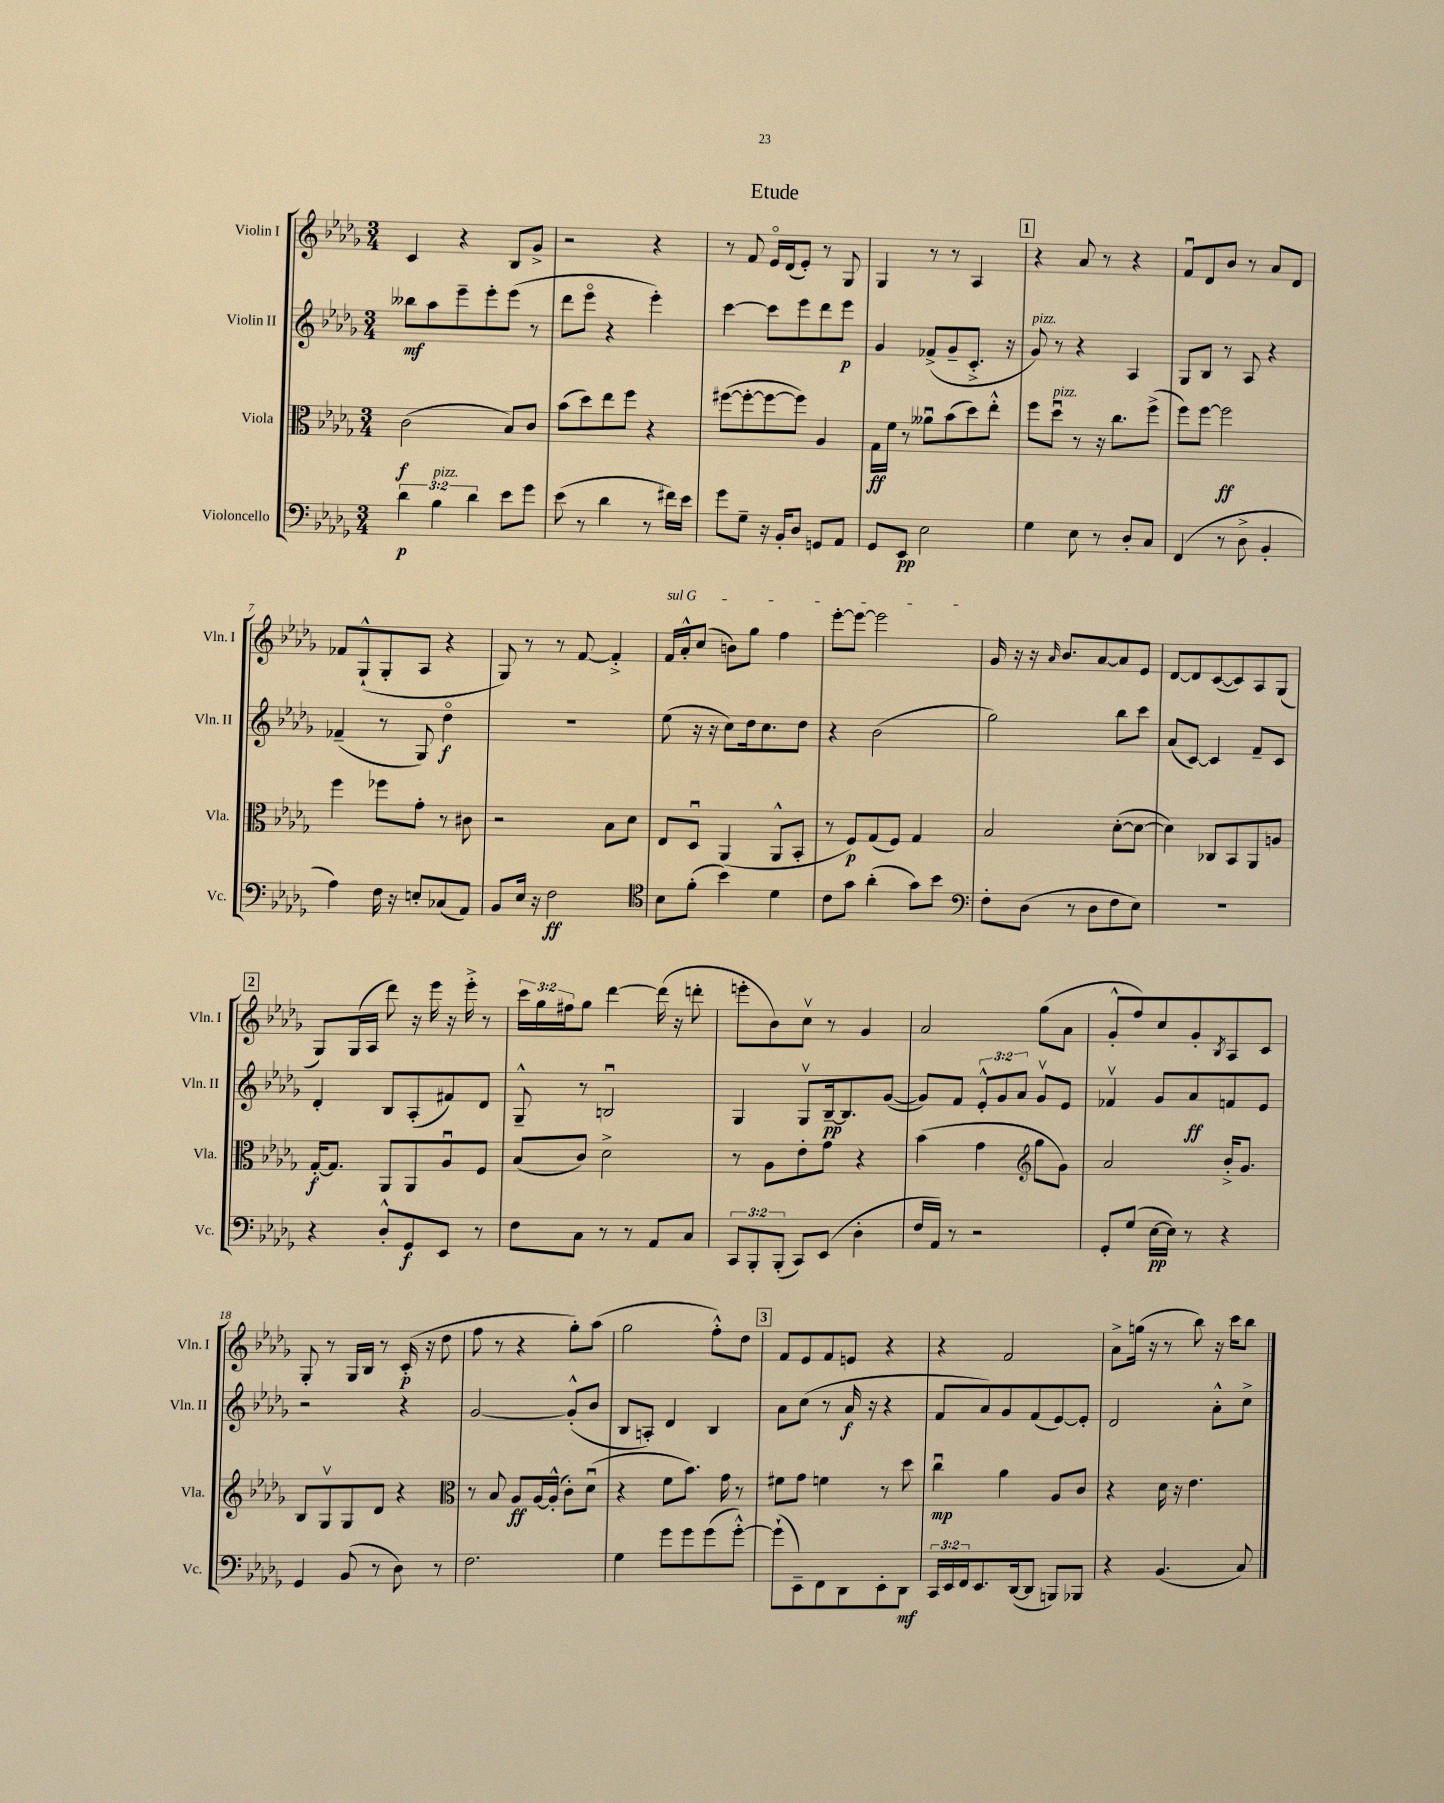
\header { title = "Etude" }
<<
\new StaffGroup <<
\new Staff = "s0" \with { instrumentName = "Violin I" shortInstrumentName = "Vln. I" } {
    \clef treble \key des \major \numericTimeSignature \time 3/4 \override Staff.TupletNumber.text = #tuplet-number::calc-fraction-text
    c'4 r4 bes8 ges'8-> |
    r2 r4 |
    r8 f'8 ees'16\flageolet des'16( ees'8-.) r8 ges8 |
    ges4 r8 r8 aes4 |
    \mark \markup { \box "1" } r4 aes'8 r8 r4 |
    f'8\downbow des'8 bes'8 r8 aes'8 des'8 |
    fes'8 ges8-!-^( ges8-. aes8 r4 |
    ges8) r8 r8 f'8~ f'4-.-> |
    \once \override TextSpanner.bound-details.left.text = \markup { \italic "sul G" } f'16\startTextSpan aes'16-.-^ c''8( b'8) ges''8 f''4 |
    ees'''8~-. ees'''8~ ees'''2\stopTextSpan |
    ges'16 r16 r16 \grace { aes'16 } bes'8. aes'8~ aes'8 ees'8 |
    des'8~ des'8 c'8~( c'8) aes8 ges8( |
    \mark \markup { \box "2" } ges8) ges16( aes16 des'''8) r16 ees'''16 r16 ees'''16-.-> r8 |
    \tuplet 3/2 { c'''16 ges''16 fis''16 } ges''8 des'''4~ des'''16( r16 d'''8-. |
    e'''8-. bes'8) c''8\upbow r8 ges'4 |
    aes'2 ges''8( aes'8 |
    ges'8-.-^ f''8) c''8 ges'8-. \acciaccatura { bes8 } aes8 c'8 |
    ges8-. r8 ges16 bes16 r8 c'16-.\p( r16 des''8 |
    f''8 r8 r4 ges''8-.) aes''8( |
    ges''2 f''8-.-^) des''8 |
    \mark \markup { \box "3" } f'8 ees'8 f'8 e'8 r4 |
    r4 f'2 |
    aes'8-> g''16( r16 r8 bes''8) r16 c'''16 bes''8 \bar "|." |
}
\new Staff = "s1" \with { instrumentName = "Violin II" shortInstrumentName = "Vln. II" } {
    \clef treble \key des \major \numericTimeSignature \time 3/4 \override Staff.TupletNumber.text = #tuplet-number::calc-fraction-text
    beses''8\mf aes''8 ees'''8-- ees'''8-. ees'''8( r8 |
    des'''8 ees'''8\flageolet r4 ees'''4-.) |
    c'''4~ c'''8 ees'''8 des'''8 ees'''8\p |
    ges'4 fes'8->( ges'8-- c'8.-.-> r16 |
    \mark \markup { \box "1" } ges'8^\markup { \italic "pizz." }) r8 r4 aes4 |
    ges8 bes8 r8 aes8 r4 |
    fes'4--( r8 ges8) des''4\flageolet\f |
    R2. |
    ees''8( r16 r16 c''8) des''16 c''8. des''8 |
    r4 bes'2( |
    ges''2) bes''8 c'''8 |
    aes'8( c'8~) c'4 f'8-- c'8 |
    \mark \markup { \box "2" } des'4-. bes8 aes8-.( fis'8) des'8 |
    ges8---^ r8 b2\downbow |
    ges4 ges8\upbow bes16~--\pp bes8. ges'8~( |
    ges'8) f'8 \tuplet 3/2 { ees'8-.-^ ges'8 aes'8 } ges'8\upbow ees'8 |
    fes'4\upbow ges'8 aes'8\ff f'8 ees'8 |
    r2 r4 |
    ges'2~ ges'8-.-^( bes'8 |
    bes8 a8-.) des'4 bes4 |
    \mark \markup { \box "3" } aes'8 c''8( r8 aes'16\f r16 r4 |
    f'8 aes'8) ges'8 f'8( ees'8~) ees'8-. |
    des'2 aes'8-.-^ c''8-> \bar "|." |
}
\new Staff = "s2" \with { instrumentName = "Viola" shortInstrumentName = "Vla." } {
    \clef alto \key des \major \numericTimeSignature \time 3/4
    c'2\f( bes8) c'8 |
    bes'8( des''8) ees''8 f''8 r4 |
    fis''8~( fis''8~-. fis''8~ fis''8) aes4 |
    ges16\ff f'16 r8 aeses'8\downbow bes'8( des''8) ees''8-.-^ |
    \mark \markup { \box "1" } f''8 des''8\downbow^\markup { \italic "pizz." } r8 r16 c''8. f''8->( |
    f''8) f''8~ f''2\ff |
    f''4 fes''8 ges'8-. r8 cis'8 |
    r2 bes8 des'8 |
    ees8 des8\downbow aes,4( aes,8-^ bes,8-. |
    r8 f8\p) ges8( f8) ges4 |
    bes2 des'8~-.( des'8~ |
    des'4) ces8 bes,8 aes,8 a8 |
    \mark \markup { \box "2" } ges16~-.\f ges8. aes,8 aes,8 aes8\downbow f8 |
    bes8( c'8) des'2-> |
    r8 aes8 ees'8-. ges'8 r4 |
    bes'4( ges'4 \clef treble ges''8 ges'8) |
    aes'2 bes'16-.-> ges'8. |
    bes8 ges8\upbow ges8 des'8 r4 |
    \clef alto r8 bes8 aes8\ff aes16~ aes16-.-^( c'8-.) des'8\downbow( |
    r4 f'8 bes'8.) ges'16 r8 |
    \mark \markup { \box "3" } fis'8 ges'8 f'4 r8 des''8 |
    c''4\downbow\mp aes'4 aes8 c'8 |
    r4 des'16 r16 ees'4. \bar "|." |
}
\new Staff = "s3" \with { instrumentName = "Violoncello" shortInstrumentName = "Vc." } {
    \clef bass \key des \major \numericTimeSignature \time 3/4 \override Staff.TupletNumber.text = #tuplet-number::calc-fraction-text
    \tuplet 3/2 { des'4\p bes4^\markup { \italic "pizz." } des'4 } ees'8 ges'8 |
    ees'8( r8 des'4 r8 fis'16) ees'16 |
    ges'8 ges8-- r16 bes,16-. des8 g,8 aes,8 |
    ges,8 ees,8\pp ees2 |
    \mark \markup { \box "1" } ges4 ees8 r8 des8-. c8 |
    f,4( r8 des8-> bes,4-. |
    aes4) f16 r16 e8-. ces8( aes,8) |
    bes,8 ees16 r16 f2\ff |
    \clef tenor bes8 f'8-.( bes'4) des'4 |
    c'8 ges'8 aes'4-.( ges'8) bes'8 |
    \clef bass f8-. des8( r8 des8 f8 ees8) |
    R2. |
    \mark \markup { \box "2" } r4 des8-.-^ ges,8\f ees,8 r8 |
    f8 c8 r8 r8 aes,8 c8 |
    \tuplet 3/2 { c,8 bes,,8-. bes,,8-.( } c,8) ees,8( des4-. |
    f16 aes,16) r8 r2 |
    ges,8-. ges8( ees16~\pp ees16) r8 r4 |
    ges,4 bes,8( r8 des8) r8 |
    f2. |
    ges4 ges'8 ges'8 ges'8( ges'8~-.-^) |
    \mark \markup { \box "3" } ges'8-!( ees,8--) f,8 des,8 ees,8-. des,8\mf |
    \tuplet 3/2 { c,16 ees,16 f,16 } ees,8. des,16~( des,8 b,,8) bes,,8 |
    r4 bes,4.( c8) \bar "|." |
}
>>
>>
